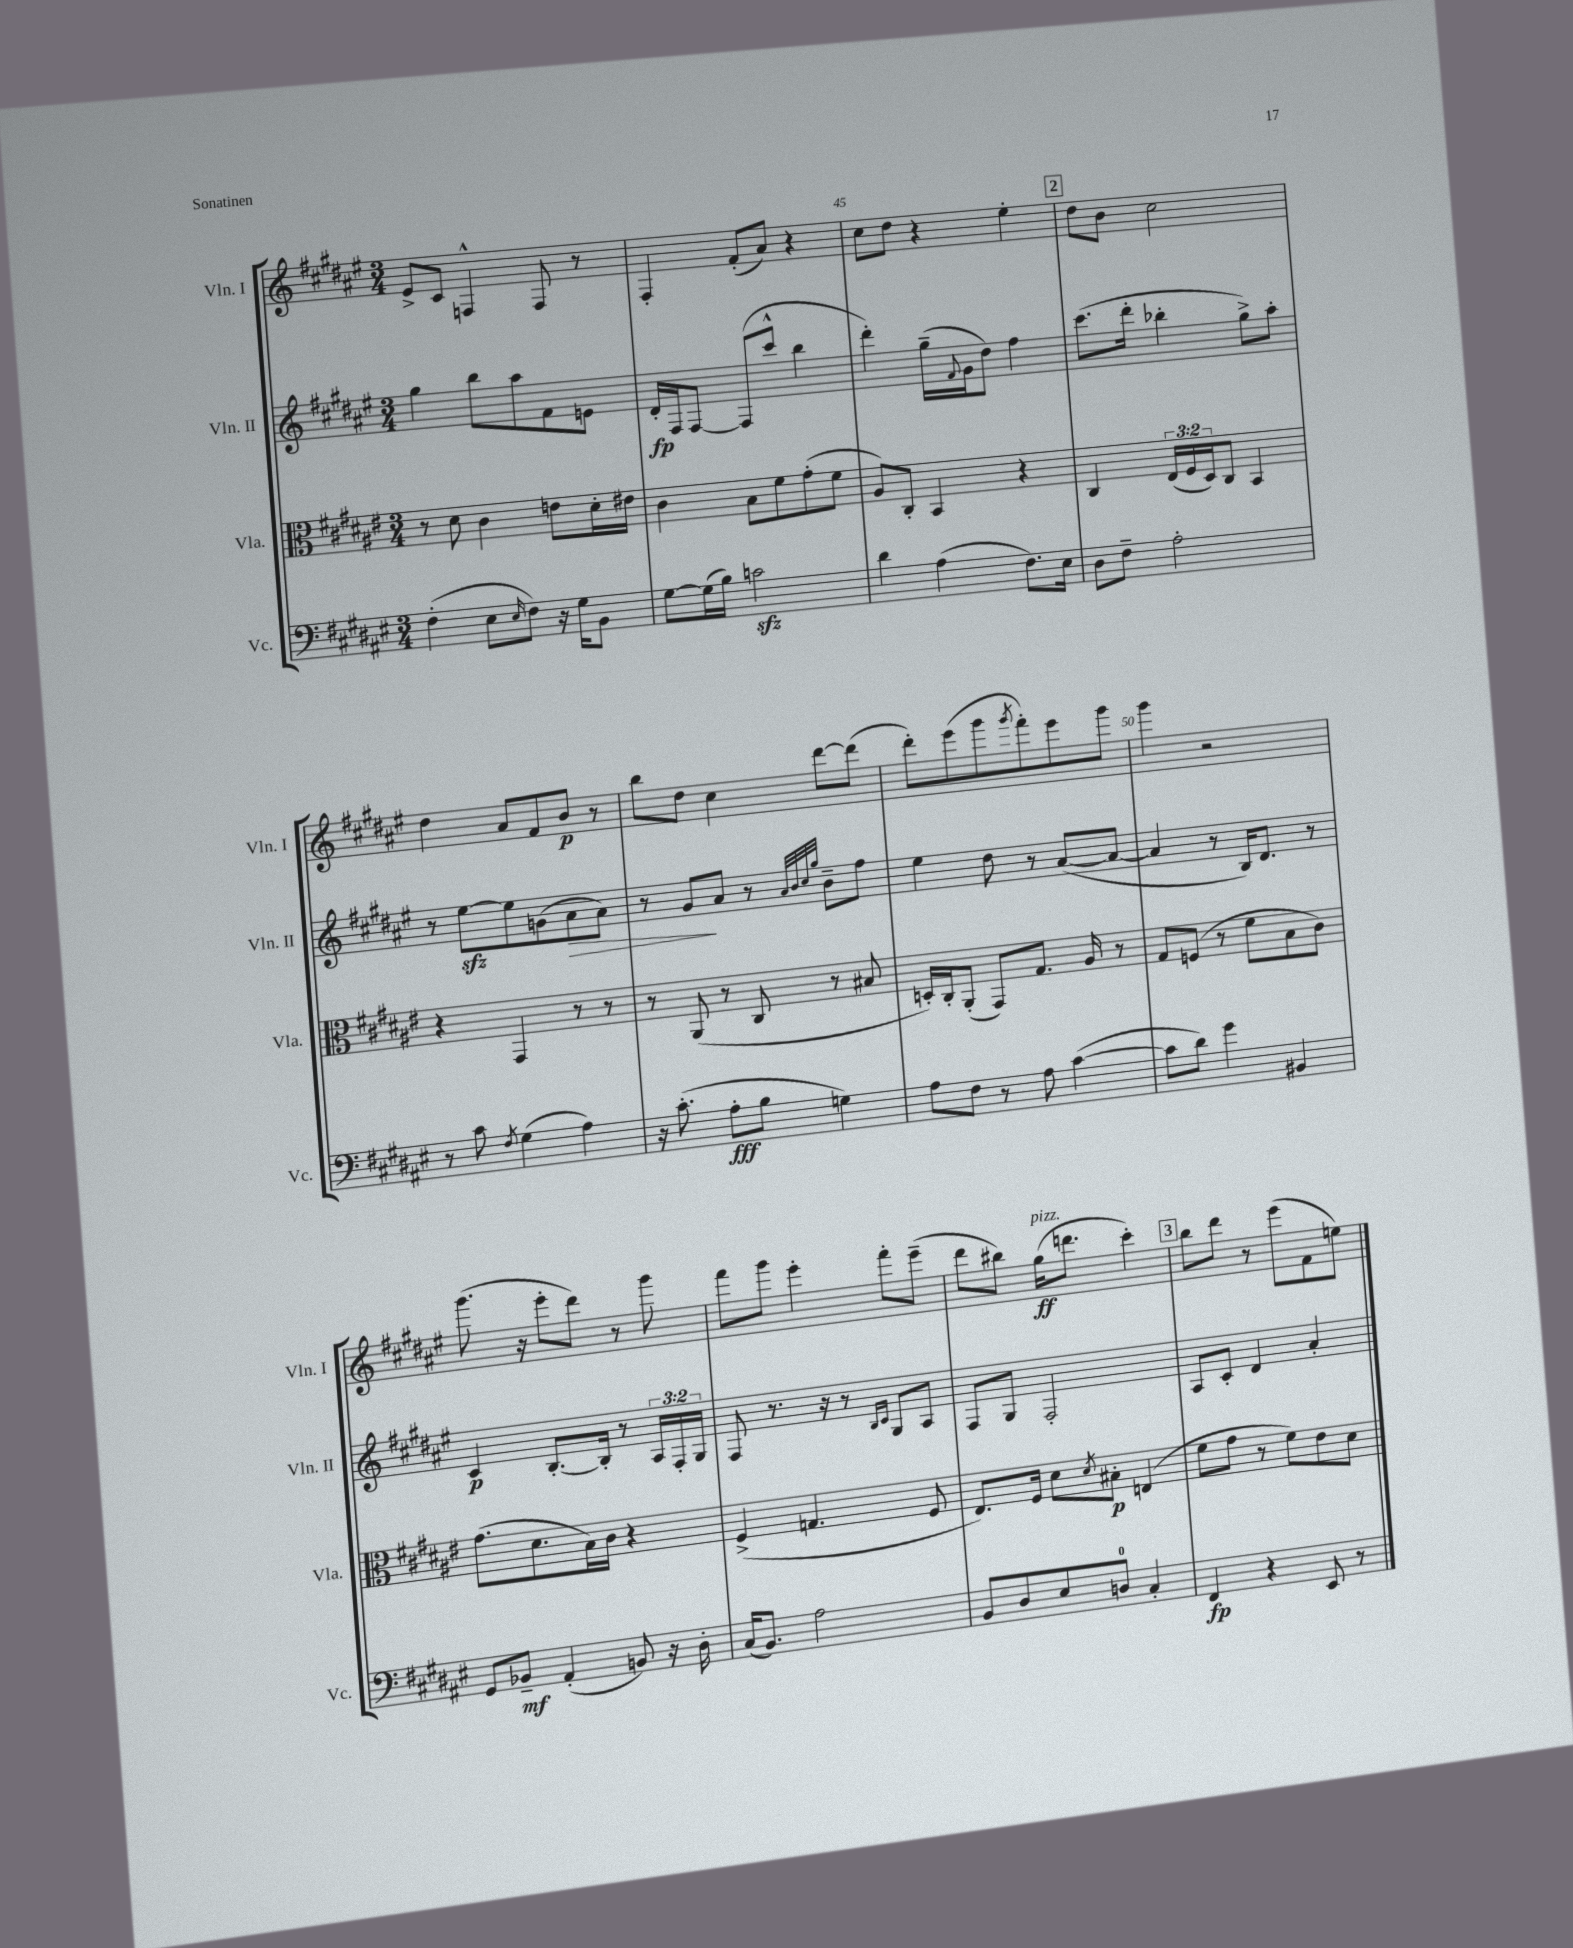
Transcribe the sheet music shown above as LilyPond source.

<<
\new StaffGroup <<
\new Staff = "s0" \with { instrumentName = "Vln. I" shortInstrumentName = "Vln. I" } {
    \clef treble \key fis \major \numericTimeSignature \time 3/4
    eis'8-> cis'8 f4-^ f8 r8 |
    fis4-. fis'8-.( ais'8) r4 |
    cis''8 dis''8 r4 eis''4-. |
    \mark \markup { \box "2" } dis''8 b'8 cis''2 |
    dis''4 ais'8 fis'8 b'8\p r8 |
    b''8 dis''8 cis''4 dis'''8~ dis'''8( |
    dis'''8-.) eis'''8( gis'''8 \acciaccatura { gis'''8 } fis'''8-.) eis'''8 gis'''8 |
    gis'''4 r2 |
    gis'''8.( r16 eis'''8-. dis'''8) r8 gis'''8 |
    fis'''8 gis'''8 eis'''4-. fis'''8-. eis'''8--( |
    dis'''8 bis''8) gis''16\ff^\markup { \italic "pizz." }( d'''8. cis'''4-.) |
    \mark \markup { \box "3" } b''8 dis'''8 r8 eis'''8( fis'8 e''8) \bar "|." |
}
\new Staff = "s1" \with { instrumentName = "Vln. II" shortInstrumentName = "Vln. II" } {
    \clef treble \key fis \major \numericTimeSignature \time 3/4 \override Staff.TupletNumber.text = #tuplet-number::calc-fraction-text
    gis''4 b''8 ais''8 fis'8 e'8 |
    dis'16-.\fp fis16 fis8~ fis8( cis'''8-^ b''4 |
    dis'''4-.) gis''16--( \appoggiatura { fis'8 } gis'16 dis''8) fis''4 |
    \mark \markup { \box "2" } cis'''8.( dis'''16-. bes''4-. gis''8->) ais''8-. |
    r8 eis''8~\sfz eis''8 g'8( ais'8\> ais'8) |
    r8 gis'8\! ais'8 r8 \grace { ais'32 b'32 cis''32 gis''32 } b'8-- fis''8 |
    eis''4 dis''8 r8 ais'8~( ais'8~ |
    ais'4 r8 b16) dis'8. r8 |
    cis'4\p b8.~-. b16-. r8 \tuplet 3/2 { ais16 fis16-. gis16 } |
    fis8 r8. r16 r8 \grace { b16 cis'16 } gis8 ais8 |
    fis8 gis8 fis2-. |
    \mark \markup { \box "3" } ais8 cis'8-. dis'4 ais'4-. \bar "|." |
}
\new Staff = "s2" \with { instrumentName = "Vla." shortInstrumentName = "Vla." } {
    \clef alto \key fis \major \numericTimeSignature \time 3/4 \override Staff.TupletNumber.text = #tuplet-number::calc-fraction-text
    r8 dis'8 cis'4 e'8 dis'16-. eis'16 |
    cis'4 b8 fis'8 gis'8-.( fis'8 |
    ais8) cis8-. b,4 r4 |
    \mark \markup { \box "2" } cis4 \tuplet 3/2 { eis16( fis16 dis16) } cis8 b,4 |
    r4 gis,4 r8 r8 |
    r8 ais,8( r8 cis8 r8 bis8 |
    d16-.) cis16-. ais,8-.( gis,8) gis8. ais16 r8 |
    gis8 f8( r8 fis'8 b8 cis'8) |
    gis'8.( dis'8. b16) cis'16 r4 |
    fis4->( g4. fis8 |
    eis8.) fis16 dis'8 \acciaccatura { dis'8 } bis8-.\p e4( |
    \mark \markup { \box "3" } fis'8 gis'8 r8 fis'8) eis'8 dis'8 \bar "|." |
}
\new Staff = "s3" \with { instrumentName = "Vc." shortInstrumentName = "Vc." } {
    \clef bass \key fis \major \numericTimeSignature \time 3/4
    fis4-.( eis8 \grace { eis16 } fis8) r16 gis16 b,8 |
    gis8~ gis16( b16) c'2\sfz |
    dis'4 ais4( fis8.) eis16 |
    \mark \markup { \box "2" } dis8 fis8-- ais2-. |
    r8 cis'8 \acciaccatura { fis8 } gis4( ais4) |
    r16 cis'8.-.( ais8-.\fff b8 g4) |
    ais8 fis8 r8 ais8 cis'4~( |
    cis'8 dis'8) gis'4 bis,4 |
    gis,8 bes,8--\mf ais,4-.( b,8) r16 dis16-. |
    cis16( b,8.) ais2 |
    b,8 dis8 eis8 d8-0 cis4-. |
    \mark \markup { \box "3" } fis,4\fp r4 eis,8 r8 \bar "|." |
}
>>
>>
\layout { \context { \Score currentBarNumber = #43 \override BarNumber.break-visibility = ##(#f #t #t) barNumberVisibility = #(every-nth-bar-number-visible 5) } }
